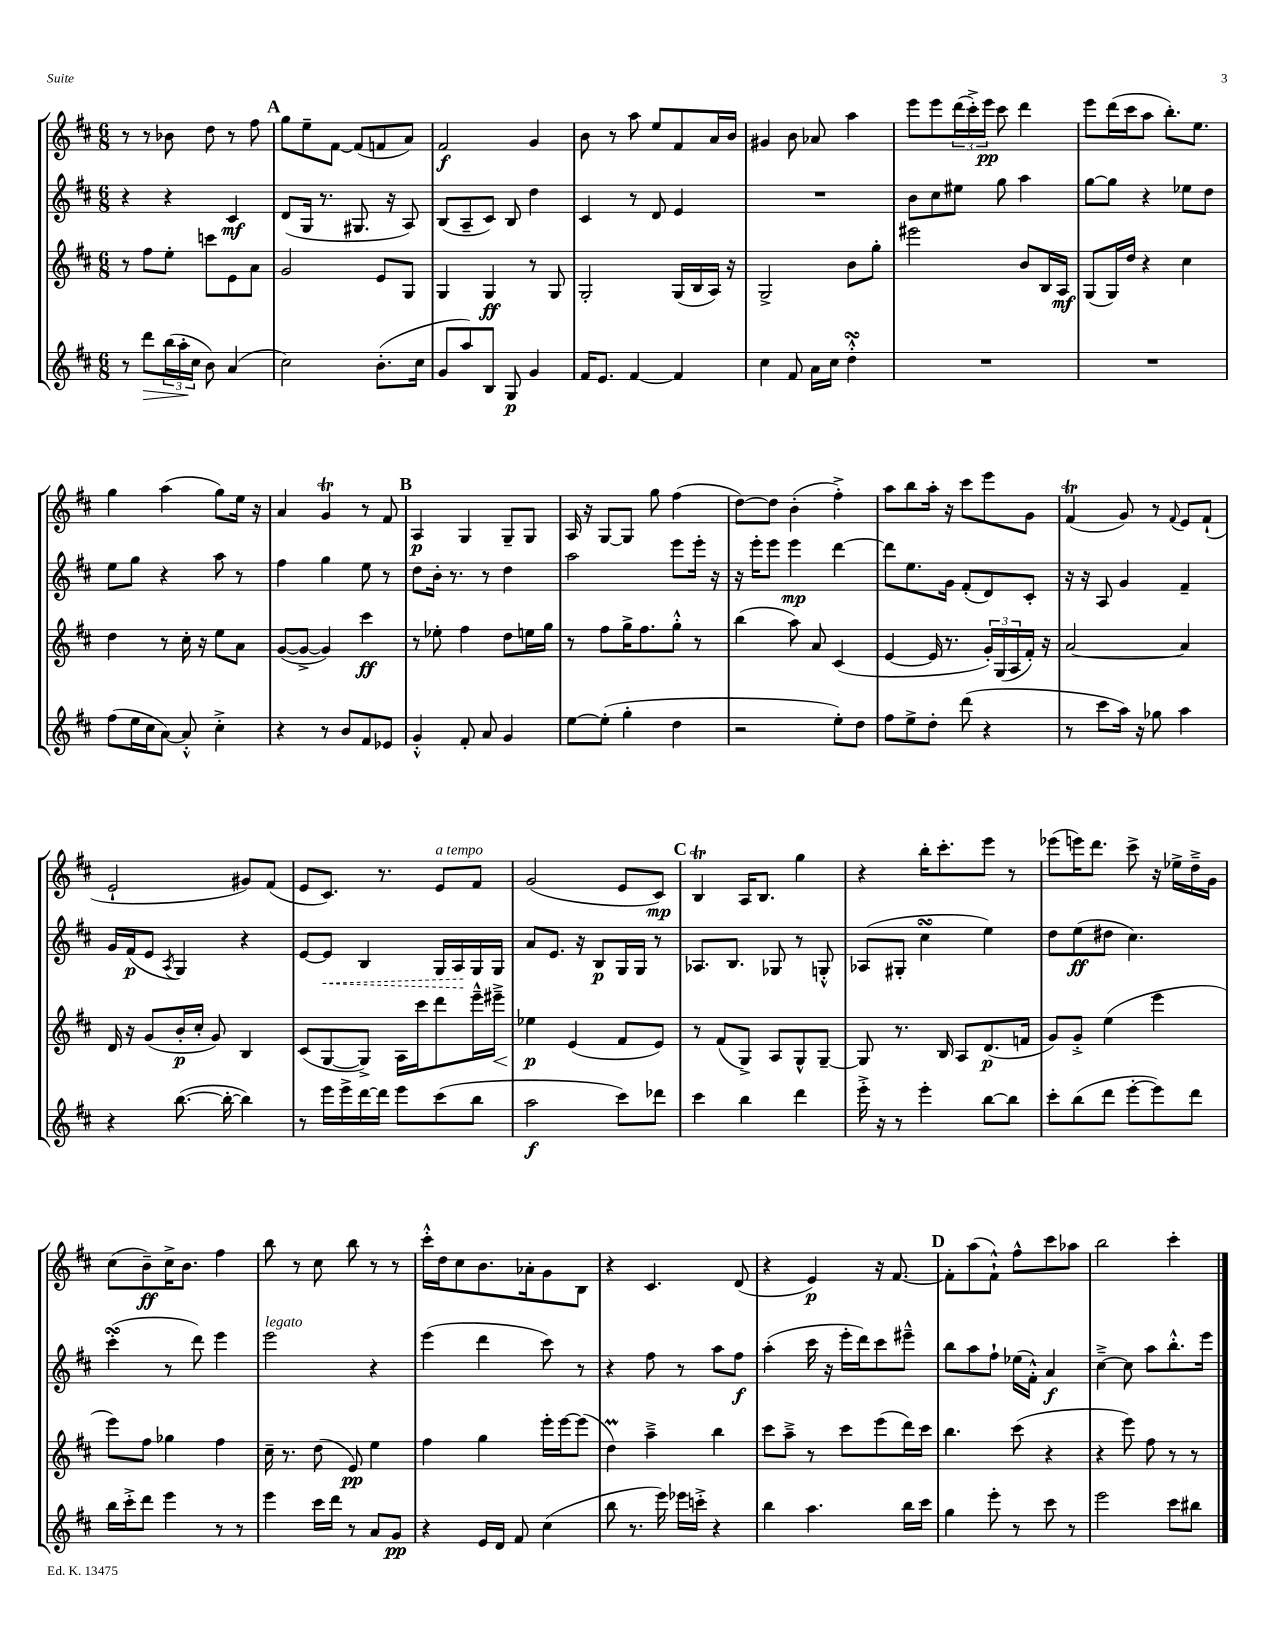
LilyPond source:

<<
\new StaffGroup <<
\new Staff = "s0" {
    \clef treble \key d \major \numericTimeSignature \time 6/8
    r8 r8 bes'8 d''8 r8 fis''8 |
    \mark \markup { \bold "A" } g''8 e''8-- fis'8~ fis'8( f'8 a'8) |
    fis'2\f g'4 |
    b'8 r8 a''8 e''8 fis'8 a'16 b'16 |
    gis'4 b'8 aes'8 a''4 |
    e'''8 e'''8 \tuplet 3/2 { d'''16( cis'''16-.->) e'''16\pp } cis'''8 d'''4 |
    e'''8 d'''16( cis'''16 a''8 b''8.-.) e''8. |
    g''4 a''4( g''8) e''16 r16 |
    a'4 g'4\trill r8 fis'8 |
    \mark \markup { \bold "B" } a4\p g4 g8-- g8 |
    a16 r16 g8~ g8 g''8 fis''4( |
    d''8~) d''8 b'4-.( fis''4-.->) |
    a''8 b''8 a''16-. r16 cis'''8 e'''8 g'8 |
    fis'4\trill( g'8) r8 \appoggiatura { fis'8 } e'8 fis'8-!( |
    e'2-! gis'8) fis'8( |
    e'8 cis'8.) r8. e'8^\markup { \italic "a tempo" } fis'8 |
    g'2( e'8 cis'8\mp) |
    \mark \markup { \bold "C" } b4\trill a16 b8. g''4 |
    r4 b''16-. cis'''8.-. e'''8 r8 |
    ees'''8( e'''16) d'''8. cis'''8-> r16 ees''16-> d''16---> g'16 |
    cis''8( b'8--\ff) cis''16-> b'8. fis''4 |
    b''8 r8 cis''8 b''8 r8 r8 |
    cis'''16-.-^ d''16 cis''8 b'8. aes'16-. g'8 b8 |
    r4 cis'4. d'8( |
    r4 e'4\p) r16 fis'8.~ |
    \mark \markup { \bold "D" } fis'8-. a''8( fis'8-!-^) fis''8-^ cis'''8 aes''8 |
    b''2 cis'''4-. \bar "|." |
}
\new Staff = "s1" {
    \clef treble \key d \major \numericTimeSignature \time 6/8
    r4 r4 cis'4\mf |
    \mark \markup { \bold "A" } d'8( g16 r8. gis8. r16 a8) |
    b8( a8-- cis'8) b8 d''4 |
    cis'4 r8 d'8 e'4 |
    R2. |
    b'8 cis''8 eis''8 g''8 a''4 |
    g''8~ g''8 r4 ees''8 d''8 |
    e''8 g''8 r4 a''8 r8 |
    fis''4 g''4 e''8 r8 |
    \mark \markup { \bold "B" } d''8 b'16-. r8. r8 d''4 |
    a''2 e'''8 e'''16-. r16 |
    r16 e'''16-. e'''8 e'''4\mp d'''4~ |
    d'''8 e''8. g'16 fis'8-.( d'8) cis'8-. |
    r16 r16 a8 g'4 fis'4-- |
    g'16 fis'16\p( e'8 \acciaccatura { a8 } g4) r4 |
    e'8~ \once \override Hairpin.style = #'dashed-line e'8\< b4 g16 a16\! g16 g16 |
    a'8 e'8. r16 b8\p g16 g16 r8 |
    \mark \markup { \bold "C" } aes8. b8. ges8 r8 g8-.-^ |
    aes8( gis8-. cis''4\turn e''4) |
    d''8 e''8\ff( dis''8 cis''4.) |
    cis'''4-.\turn( r8 d'''8) e'''4 |
    e'''2^\markup { \italic "legato" } r4 |
    e'''4( d'''4 cis'''8) r8 |
    r4 fis''8 r8 a''8 fis''8\f |
    a''4-.( cis'''16 r16 e'''16-. d'''16) cis'''8 eis'''8---^ |
    \mark \markup { \bold "D" } b''8 a''8 fis''8-! ees''16( fis'16-.-^) a'4\f |
    cis''4~---> cis''8 a''8 b''8.-.-^ e'''16 \bar "|." |
}
\new Staff = "s2" {
    \clef treble \key d \major \numericTimeSignature \time 6/8
    r8 fis''8 e''8-. c'''8 e'8 a'8 |
    \mark \markup { \bold "A" } g'2 e'8 g8 |
    g4 g4\ff r8 g8 |
    g2-. g16( b16 a16) r16 |
    g2-> b'8 g''8-. |
    eis'''2 b'8 b16 a16\mf |
    g8( g16) d''16 r4 cis''4 |
    d''4 r8 cis''16-. r16 e''8 a'8 |
    g'8~( g'8~-> g'4) cis'''4\ff |
    \mark \markup { \bold "B" } r8 ees''8-. fis''4 d''8 e''16 g''16 |
    r8 fis''8 g''16-> fis''8. g''8-.-^ r8 |
    b''4( a''8) a'8 cis'4( |
    e'4~ e'16 r8. \tuplet 3/2 { g'16-.) g16( a16 } fis'16-.) r16 |
    a'2~ a'4 |
    d'16 r16 g'8( b'16-.\p cis''16-. g'8) b4 |
    cis'8( g8~ g8->) a16 cis'''16 d'''8 e'''16---^ eis'''16--->\< |
    ees''4\p\! e'4( fis'8 e'8) |
    \mark \markup { \bold "C" } r8 fis'8( g8->) a8 g8-^ g8~-- |
    g8 r8. b16 a8 d'8.\p( f'16 |
    g'8) g'8-.-> e''4( e'''4 |
    e'''8) fis''8 ges''4 fis''4 |
    cis''16-- r8. d''8( e'8\pp) e''4 |
    fis''4 g''4 e'''16-. e'''16~ e'''8( |
    d''4\prall) a''4---> b''4 |
    cis'''8 a''8---> r8 cis'''8 e'''8( d'''16) cis'''16 |
    \mark \markup { \bold "D" } b''4. cis'''8( r4 |
    r4 e'''8) fis''8 r8 r8 \bar "|." |
}
\new Staff = "s3" {
    \clef treble \key d \major \numericTimeSignature \time 6/8
    r8 d'''8\> \tuplet 3/2 { b''16( a''16-.\! cis''16 } b'8) a'4( |
    \mark \markup { \bold "A" } cis''2) b'8.-.( cis''16 |
    g'8 a''8) b8 g8\p g'4 |
    fis'16 e'8. fis'4~ fis'4 |
    cis''4 fis'8 a'16 cis''16 d''4-.-^\turn |
    R2. |
    R2. |
    fis''8( e''16 cis''16 a'8~) a'8-.-^ cis''4-.-> |
    r4 r8 b'8 fis'8 ees'8 |
    \mark \markup { \bold "B" } g'4-.-^ fis'8-. a'8 g'4 |
    e''8~ e''8-.( g''4-. d''4 |
    r2 e''8-.) d''8 |
    fis''8 e''8-> d''8-. d'''8( r4 |
    r8 cis'''8 a''16) r16 ges''8 a''4 |
    r4 b''8.~( b''16~-. b''4) |
    r8 e'''16 e'''16-> d'''16~ d'''16 e'''8 cis'''8( b''8 |
    a''2\f cis'''8) des'''8 |
    \mark \markup { \bold "C" } cis'''4 b''4 d'''4 |
    e'''16-.-> r16 r8 e'''4-. b''8~ b''8 |
    cis'''8-. b''8( d'''8 e'''8~-. e'''8) d'''8 |
    b''16 cis'''16-.-> d'''8 e'''4 r8 r8 |
    e'''4 cis'''16 d'''16 r8 a'8 g'8\pp |
    r4 e'16 d'16 fis'8 cis''4( |
    b''8 r8. e'''16) ees'''16 c'''16-.-> r4 |
    b''4 a''4. b''16 cis'''16 |
    \mark \markup { \bold "D" } g''4 e'''8-. r8 cis'''8 r8 |
    e'''2 cis'''8 bis''8 \bar "|." |
}
>>
>>
\layout { \context { \Score \remove "Bar_number_engraver" } }
